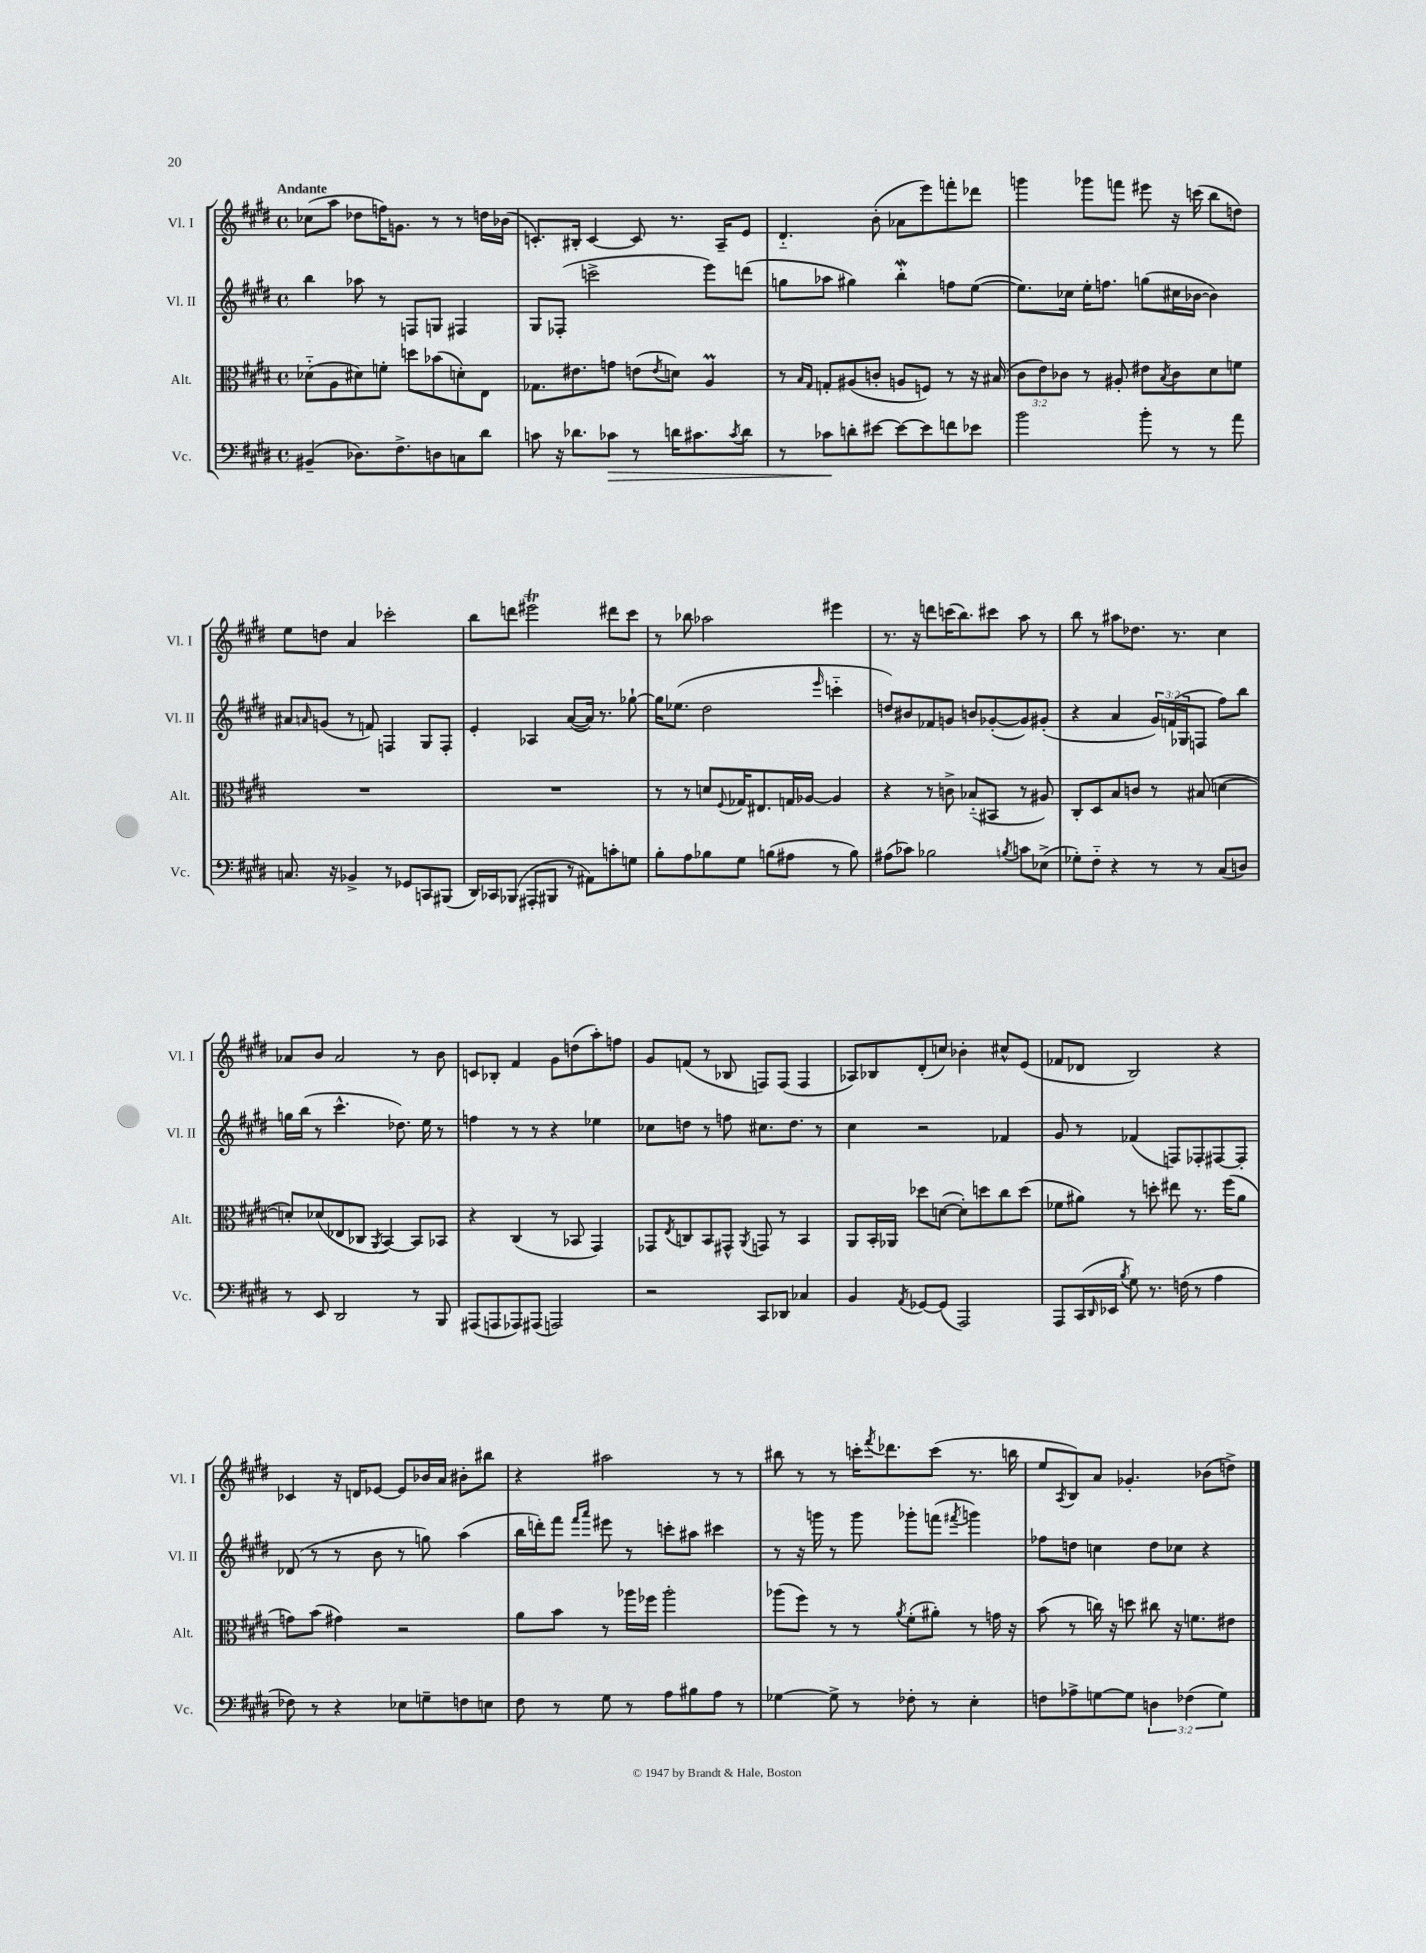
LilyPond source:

<<
\new StaffGroup <<
\new Staff = "s0" \with { instrumentName = "Vl. I" shortInstrumentName = "Vl. I" } {
    \clef treble \key e \major \defaultTimeSignature \time 4/4 \tempo "Andante"
    ces''8( a''8 des''8 f''16) g'8. r8 r8 d''16 bes'16( |
    c'8.-.) bis16-. c'4~ c'8 r8. a16-- e'8 |
    dis'4.-_ b'8-.( aes'8 e'''8) f'''8-. des'''8 |
    g'''4 ges'''8 f'''8 eis'''8 r16 c'''16( b''8 d''8) |
    e''8 d''8 a'4 ces'''2-. |
    b''8 d'''8 eis'''2\trill dis'''8 cis'''8 |
    r8 bes''8 aes''2 eis'''4 |
    r8. r16 d'''8 c'''16( b''8.) cis'''8 a''8 r8 |
    b''8 r8 ais''8 des''8. r8. cis''4 |
    aes'8 b'8 aes'2 r8 b'8 |
    c'8 bes8-. fis'4 gis'8 d''8( a''8-.) f''8 |
    gis'8 f'8( r8 bes8 f8) f8( f4 |
    aes8) bes8 dis'8-.( c''8) bes'4-. cis''8-^ e'8( |
    fes'8 des'8 b2) r4 |
    ces'4 r16 d'16 ees'8~ ees'8 bes'16 a'16 bis'8-. bis''8 |
    r4 ais''2 r8 r8 |
    bis''8 r8 r8 c'''16-. \acciaccatura { fis'''8 } des'''8. c'''8( r8. b''16 |
    e''8 \acciaccatura { a8 } b8) a'8 ges'4.-. bes'8( d''8->) \bar "|." |
}
\new Staff = "s1" \with { instrumentName = "Vl. II" shortInstrumentName = "Vl. II" } {
    \clef treble \key e \major \defaultTimeSignature \time 4/4 \override Staff.TupletNumber.text = #tuplet-number::calc-fraction-text
    b''4 aes''8 r8 f8 g8 fis4 |
    gis8 fes8-.( c'''2-> e'''8) d'''8( |
    g''8 aes''8 gis''4) b''4-.\mordent f''8 e''8~( |
    e''8.) ces''16 e''16-. f''8. g''8( cis''16 bes'16~ bes'4) |
    ais'8 \grace { a'16 } g'8( r8 f'8) f4 gis8 f8-. |
    e'4-. aes4 a'8~( a'16) r8. ges''8~-! |
    ges''16 ees''8.( dis''2 \grace { e'''16 } c'''4-_ |
    d''8) bis'8 fes'8 g'8 b'8 ges'8~-.( ges'8) gis'8-.( |
    r4 a'4 \tuplet 3/2 { gis'16) f'16( ges16 } f8 fis''8) b''8 |
    g''16 b''16( r8 cis'''4.-^ des''8.) e''16 r8 |
    f''4 r8 r8 r4 ees''4 |
    ces''8 d''8 r8 f''8 cis''8. d''8. r8 |
    cis''4 r2 fes'4 |
    gis'8 r8 fes'4( f8) fes8-. fis8~ fis8-. |
    des'8( r8 r8 b'8 r8 g''8) a''4( |
    b''16 d'''16-.) fis'''8 \grace { fis'''16 a'''16 } eis'''8 r8 c'''8-. ais''8 cis'''4 |
    r8 r16 g'''16 r8 g'''8 ges'''8-. f'''8( \acciaccatura { fis'''8 } g'''4) |
    fes''8 d''8 c''4 d''8 ces''8 r4 \bar "|." |
}
\new Staff = "s2" \with { instrumentName = "Alt." shortInstrumentName = "Alt." } {
    \clef alto \key e \major \defaultTimeSignature \time 4/4 \override Staff.TupletNumber.text = #tuplet-number::calc-fraction-text
    des'8-_( a8 dis'8) f'8-. d''8 bes'8( d'8-.) e8 |
    ges8. eis'8. g'8 e'8( \acciaccatura { e'8 } d'8) a4\prall |
    r8 \grace { b16 gis16 } g8-. ais8( c'8-. a8 f8) r8 r16 bis16( |
    \tuplet 3/2 { cis'8 e'8) ces'8 } r8 ais8-. eis'8 \acciaccatura { b8 } ces'8 dis'8 f'8 |
    R1 |
    R1 |
    r8 r8 d'8 \appoggiatura { fis8 } ges16 eis8. g16 aes16~ aes4 |
    r4 r8 c'8-> bes8-_( bis,8 r8 ais8) |
    cis8-. dis8 b8 c'8 r8 bis8( d'4~ |
    d'8-.) des'8( ees8 ces8 \acciaccatura { a,8 } b,4~) b,8 bes,8 |
    r4 cis4( r8 bes,8 gis,4) |
    ges,8 \acciaccatura { e8 } c8 b,8 gis,8-^ \acciaccatura { a,8 } g,8 r8 b,4 |
    a,8 b,16-. aes,16 des''8 d'8~( d'8-.) d''8 cis''8 d''8( |
    fes'8 ais'8) r8 d''8-. eis''8 r8. fis''16( ais'8 |
    g'8) b'8( gis'4) r2 |
    a'8 b'8 r8 aes''16 fes''16 aes''2-. |
    aes''8( fis''8) r8 r8 \acciaccatura { a'8 } fis'8-.( ais'8-.) r8 g'16 r16 |
    b'8( r8 c''16) r16 d''8 cis''8 r16 f'8. eis'8 \bar "|." |
}
\new Staff = "s3" \with { instrumentName = "Vc." shortInstrumentName = "Vc." } {
    \clef bass \key e \major \defaultTimeSignature \time 4/4 \override Staff.TupletNumber.text = #tuplet-number::calc-fraction-text
    bis,4--( des8.) fis8.-> d8 c8 dis'8 |
    c'8 r16 des'8. ces'8\> r8 d'16 cis'8. \acciaccatura { cis'8 } d'8 |
    r8 ces'8\! d'8-. eis'8~ eis'8~ eis'8 f'8 ees'8 |
    b'2 b'8-. r8 r8 a'8 |
    c8. r16 bes,4-> r8 ges,8 c,8 bis,,8( |
    dis,16) ces,16 bes,,8( ais,,8-. bis,,8 r8 ais,8) c'8-. g8 |
    b8-. a8 bes8 gis8 b8( ais8 r8 b8) |
    ais8( ces'8) bes2 \acciaccatura { b8 } c'8 ees8->( |
    ges8-.) fis8-_ r4 r8 r8 cis8( d8) |
    r8 e,8 dis,2 r8 b,,8 |
    ais,,8( a,,8 aes,,8) ais,,8( a,,2) |
    r2 cis,8 des,8 ces4 |
    b,4 \acciaccatura { a,8 } ges,8~ ges,8( a,,2) |
    a,,8 cis,16( \grace { dis,16 } ees,16 \acciaccatura { b8 } gis8) r8. f16( r8 a4 |
    fes8) r8 r4 ees8 g8-- f8 e8 |
    fis8 r8 gis8 r8 a8 bis8 a8 r8 |
    ges4~ ges8-> r8 fes8-. r8 e4-. |
    f8 aes8-> g8~ g8 \tuplet 3/2 { d4 fes4( g4) } \bar "|." |
}
>>
>>
\layout { \context { \Score \remove "Bar_number_engraver" } }
